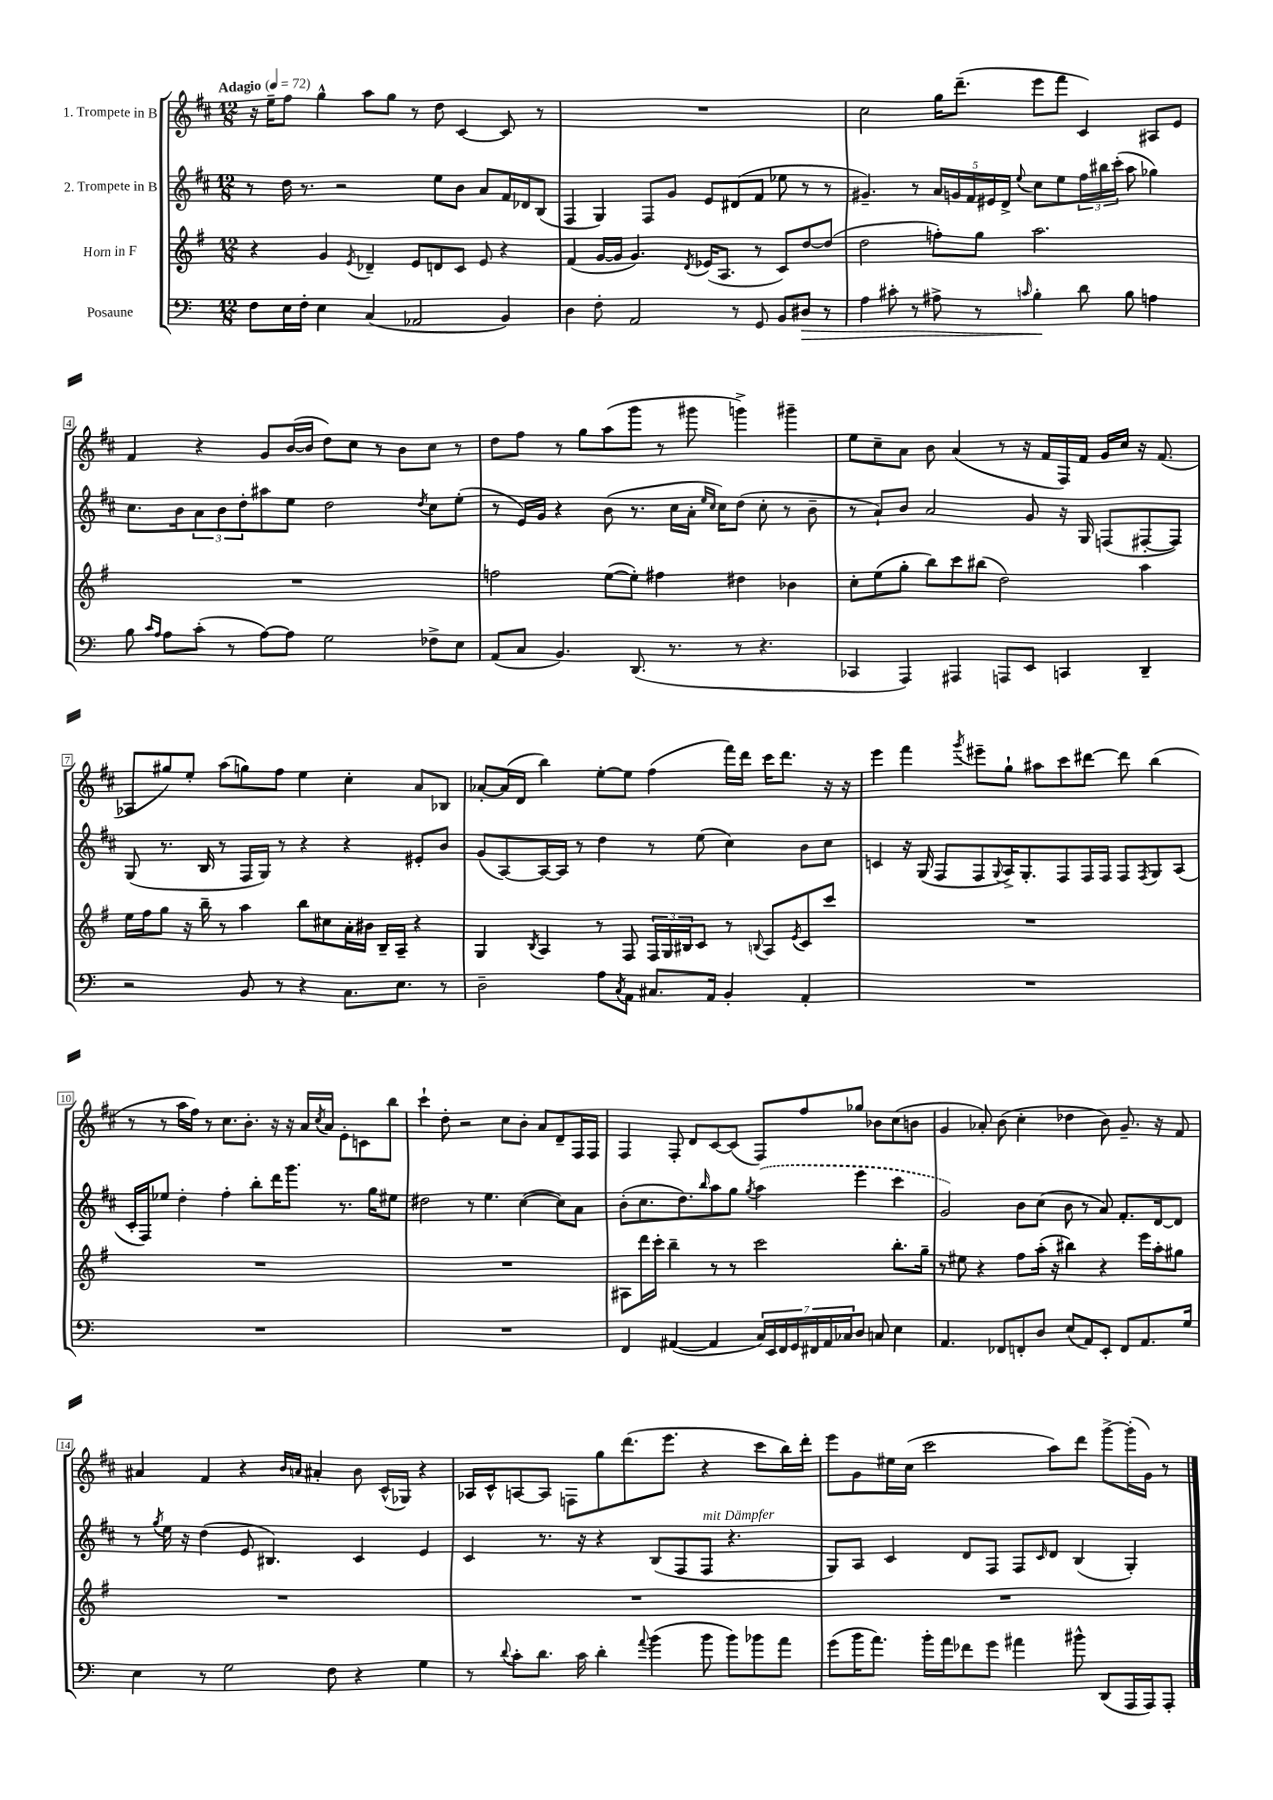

**kern	**dynam	**kern	**kern	**kern
*part4	*part4	*part3	*part2	*part1
*staff4	*staff4	*staff3	*staff2	*staff1
*I"Posaune	*	*I"Horn in F	*I"2. Trompete in B	*I"1. Trompete in B
*clefF4	*	*clefG2	*clefG2	*clefG2
*k[]	*	*k[f#]	*k[f#c#]	*k[f#c#]
*M12/8	*	*M12/8	*M12/8	*M12/8
*MM72	*	*MM72	*MM72	*MM72
=1	=1	=1	=1	=1
!	!	!	!	!LO:TX:a:B:t=Adagio
8F\L	.	4r	8r	16r
.	.	.	.	16ee~\KL
16E\L	.	.	16dd\	8ff#\J
16F'\JJ	.	.	8.r	.
4E\	.	4g/	.	4gg^^\
.	.	.	2r	.
.	.	8qe/	.	.
(4C/	.	4d-X~/	.	8aa\L
.	.	.	.	8gg\J
2AA-X/	.	8e/L	.	8r
.	.	8dn/	8ee\L	8dd\
.	.	8c/J	8b\J	[4c#/
.	.	8e/	8a/L	.
4BB/)	.	4r	16f#/L	8c#/]
.	.	.	16d-X/J	.
.	.	.	(8B/J	8r
=2	=2	=2	=2	=2
4D\	.	(4f#/	4F#/	1.r
8F'\	.	[16g/LL	4G/)	.
.	.	16g/JJ]	.	.
2AA/	.	4.g/)	.	.
.	.	.	8F#/L	.
.	.	.	8g/J	.
.	.	8qd/	.	.
.	.	(16e-X/KL	8e/L	.
.	.	8.A/J	.	.
8r	.	.	(8d#X/	.
8GG/	.	8r	8f#/J	.
8BB/L	.	8c/L)	8ee-X\	.
!	!LO:HP:b	!	!	!
8D#X/J	>	[8dd/	8r	.
8r	.	(8dd/J]	8r	.
=3	=3	=3	=3	=3
4A\	.	2dd\	4.g#X~/)	2cc#\
8c#X'\	.	.	.	.
8r	.	.	8r	.
8A#X^\	.	8ffn'\L)	20a/LL	16gg\KL
.	.	.	20gn/	.
.	.	.	.	(8.ddd~\J
.	.	.	20f#/	.
8r	.	8gg\J	.	.
.	.	.	20e#X/	.
.	.	.	20d^/JJ	.
16qqcn/	.	.	8qqee/	.
4B'\	.	2.aa\	8cc#\L	8eee\L
.	.	.	8ee\	8fff#\J
8d\	]	.	24ff#\L	4c#/)
.	.	.	24bb#X\	.
.	.	.	(24ccc#'\JJ	.
8B\	.	.	8aa\	.
4An\	.	.	4gg-X\)	8A#X/L
.	.	.	.	8e/J
!!LO:LB:g=z
=4	=4	=4	=4	=4
8B\	.	1.r	8.cc#\L	4f#/
16qqc/LL	.	.	.	.
16qqA/JJ	.	.	.	.
8A\L	.	.	.	.
.	.	.	16b\k	.
(8c'\J	.	.	12a\	4r
.	.	.	12b\	.
8r	.	.	.	.
.	.	.	12dd'\	.
[8A\L)	.	.	8aa#X\	8g/L
8A\J]	.	.	8ee\J	([16b/L
.	.	.	.	16b/JJ]
2G\	.	.	2dd\	8dd\L)
.	.	.	.	8cc#\J
.	.	.	.	8r
.	.	.	.	8b\L
.	.	.	8qdd/	.
8F-X^\L	.	.	8cc#\L	8cc#\J
8E\J	.	.	(8ee'\J	8r
=5	=5	=5	=5	=5
(8AA/L	.	2ffn\	8r	8dd\L
8C/J	.	.	16e/LL)	8ff#\J
.	.	.	16g/JJ	.
4.BB/)	.	.	4r	8r
.	.	.	.	8gg\L
.	.	([8ee\L	(8b\	(8aa\
(8.DD/	.	8ee'\J])	8.r	8ggg\J
.	.	4ff#X\	.	8r
8.r	.	.	16cc#\LL	.
.	.	.	16a'\JJ	8ggg#X\
.	.	.	16qqee/LL	.
.	.	.	16qqcc#/JJ	.
.	.	.	16cc#\KL)	.
8r	.	4dd#X\	(8dd\J	4gggn^\)
4.r	.	.	8cc#'\	.
.	.	4b-X\	8r	4ggg#X~\
.	.	.	8b~\	.
=6	=6	=6	=6	=6
4CC-X/	.	8cc'\L	8r	8ee\L
.	.	(8ee\	8a`/L)	8cc#~\
4AAA/)	.	8gg'\J	8b/J	8a\J
.	.	8bb\L)	2a/	8b\
4AAA#X/	.	8ccc\	.	(4a/
.	.	(8bb#X\J	.	.
8AAAn/L	.	2dd\)	.	8r
8EE/J	.	.	8g/	16r
.	.	.	.	16f#/LL
4CCn/	.	.	16r	16F#/)
.	.	.	16G/	16f#/JJ
.	.	.	(8Fn/L	16g/LL
.	.	.	.	16cc#/JJ
4DD~/	.	4aa\	[8F#X'/	16r
.	.	.	.	(8.f#/
.	.	.	8F#/J])	.
!!LO:LB:g=z
=7	=7	=7	=7	=7
2r	.	16ee\LL	(8G/	8A-X/L
.	.	16ff#\J	.	.
.	.	8gg\J	8.r	8gg#X/)
.	.	16r	.	8ee'/J
.	.	16bb~\	16B/	.
.	.	8r	8r	(8aa\L
8BB/	.	4aa\	16F#/LL	8ggn\)
.	.	.	16G/JJ)	.
8r	.	.	8r	8ff#\J
4r	.	8bb\L	4r	4ee\
.	.	8cc#X\	.	.
8.C\L	.	16a'\L	4r	4cc#'\
.	.	16b#X\JJ	.	.
.	.	16B~/LL	.	.
8.E\J	.	16A~/JJ	.	.
.	.	4r	8e#X'/L	8a/L
8r	.	.	8b/J	8B-X/J
=8	=8	=8	=8	=8
2D~\	.	4G/	(8g/L	[8a-X'/L
.	.	.	[8A/)	(16a-/L]
.	.	.	.	16d/JJ
.	.	8qB/	.	.
.	.	4A/	16A/L_	4bb\)
.	.	.	16A/JJ]	.
.	.	.	8r	.
8A\L	.	8r	4dd\	[8ee'\L
8qC/	.	.	.	.
8AA\J	.	8F#/	.	8ee\J]
8.C#X/L	.	24F#/LL	8r	(4ff#\
.	.	24G/	.	.
.	.	24B#X/J	.	.
.	.	8c/J	(8ee\	.
16AA/Jk	.	.	.	.
4BB'/	.	8r	4cc#\)	16fff#\LL)
.	.	.	.	16ddd\JJ
.	.	8qqBn/	.	.
.	.	8A/L	.	16ccc#\KL
.	.	.	.	8.ddd\J
.	.	8qe/	.	.
4AA'/	.	8c/	8b\L	.
.	.	8ccc/J	8cc#\J	16r
.	.	.	.	16r
=9	=9	=9	=9	=9
1.r	.	1.r	4cn/	4eee\
.	.	.	16r	4fff#\
.	.	.	(16G/	.
.	.	.	8F#/L	.
.	.	.	.	8qggg/
.	.	.	8F#/	8eee#X~\L
.	.	.	8qqG/	.
.	.	.	16A^/K)	8gg`\J
.	.	.	8.G'/	.
.	.	.	.	8aa#X\L
.	.	.	8F#/	8ccc#\
.	.	.	16F#/L	[8ddd#X\J
.	.	.	16F#/JJ	.
.	.	.	8F#/L	8ddd#\]
.	.	.	8qF#/	.
.	.	.	8G/	(4bb\
.	.	.	(8A/J	.
!!LO:LB:g=z
=10	=10	=10	=10	=10
1.r	.	1.r	16c#'/LL	8r
.	.	.	16F#/J)	.
.	.	.	8ee-X/J	8r
.	.	.	4dd'\	16aa\LL
.	.	.	.	16ff#\JJ)
.	.	.	.	8r
.	.	.	4ff#'\	8.cc#\L
.	.	.	.	8.b'\J
.	.	.	8bb'\L	.
.	.	.	16ddd\K	16r
.	.	.	8.ggg\J	16r
.	.	.	.	16a/LL
.	.	.	.	8qcc#/
.	.	.	.	16a/JJ
.	.	.	8.r	8e'\L
.	.	.	.	8cn\
.	.	.	16gg\KL	.
.	.	.	8ee#X\J	8bb\J
=11	=11	=11	=11	=11
1.r	.	1.r	2dd#X\	4ccc#`\
.	.	.	.	8dd'\
.	.	.	.	2r
.	.	.	8r	.
.	.	.	4.ee\	.
.	.	.	.	8cc#\L
.	.	.	([4cc#\	8b'\J
.	.	.	.	8a/L
.	.	.	8cc#\L])	8d~/
.	.	.	8a\J	16F#/L
.	.	.	.	16F#/JJ
=12	=12	=12	=12	=12
4FF/	.	8A#X\L	(8b'\L	4F#/
.	.	16ddd\L	8.cc#\	.
.	.	16ccc'\JJ	.	.
([4AA#X/	.	4bb~\	.	8F#'/
.	.	.	8.dd\)	.
.	.	.	.	8d/L
.	.	.	16qqbb/	.
4AA#/]	.	8r	8aa\	[8c#/
.	.	8r	8gg\J	(8c#/J]
.	.	.	8qgg/	.
28C/LL)	.	2ccc\	(4aa\	8F#/L)
28EE/	.	.	.	.
28FF/	.	.	.	.
28GG/	.	.	.	.
.	.	.	.	8ff#/
28FF#X/	.	.	.	.
28AA#/	.	.	.	.
28C-X/J	.	.	.	.
8D/J	.	.	4eee\	8gg-X/J
8Cn/	.	.	.	8b-X\L
4E\	.	8.bb'\L	4ccc#\	(8cc#\
.	.	.	.	8bn\J
.	.	16gg~\Jk	.	.
=13	=13	=13	=13	=13
4.AA/	.	8r	2g/)	4g/
.	.	8ee#X\	.	.
.	.	4r	.	8a-X'/)
8FF-X/L	.	.	.	(8b\
8FFn'/	.	8ff#\L	8b\L	4cc#'\
8D/J	.	(16aa'\Jk	(8cc#\J	.
.	.	16r	.	.
(8E/L	.	4bb#X\)	8b\	4dd-X\
8AA/)	.	.	8r	.
8EE'/J	.	4r	8a/)	8b\)
8FF/L	.	.	8.f#'/L	8.g~/
8.AA/	.	16eee\LL	.	.
.	.	16aa'\J	[16d/k	16r
.	.	8gg#X\J	8d/J]	8f#/
16G/Jk	.	.	.	.
!!LO:LB:g=z
=14	=14	=14	=14	=14
4E\	.	1.r	8r	4a#X/
.	.	.	8qgg/	.
.	.	.	16ee\	.
.	.	.	16r	.
8r	.	.	(4dd\	4f#/
2G\	.	.	.	.
.	.	.	8e/	4r
.	.	.	4.B#X/)	.
.	.	.	.	16qqb/LL
.	.	.	.	16qqan/JJ
.	.	.	.	4a#X'/
8F\	.	.	.	.
4r	.	.	4c#/	8b\
.	.	.	.	(16c#^^/LL
.	.	.	.	16G-X/JJ)
4G\	.	.	4e/	4r
=15	=15	=15	=15	=15
8r	.	1.r	4c#/	16A-X/LL
.	.	.	.	16c#^^/J
8qqd/	.	.	.	.
8c'\L	.	.	.	[8An/
8.d\J	.	.	8.r	8A/J]
.	.	.	.	8Fn\L
16c\	.	.	16r	.
4d'\	.	.	4r	8gg\
.	.	.	.	(8.ddd\
8qqa/	.	.	.	.
(4b\	.	.	(8B/L	.
.	.	.	.	8.eee\J
.	.	.	8F#/	.
!	!	!	!LO:TX:a:i:t=mit Dämpfer	!
8b\	.	.	8F#/J	4r
8b\L)	.	.	4.r	.
8b-X\	.	.	.	8ccc#\L
8a\J	.	.	.	16bb\L)
.	.	.	.	16ddd'\JJ
=16	=16	=16	=16	=16
(8g\L	.	1.r	8G/L)	8eee\L
16b\K	.	.	8A/J	8g\
8.a\J)	.	.	.	.
.	.	.	4c#/	16ee#X\L
.	.	.	.	(16cc#\JJ
16b'\LL	.	.	.	2ccc#\
16a\J	.	.	.	.
8f-X\	.	.	8d/L	.
8g\J	.	.	8F#/J	.
4a#X\	.	.	8F#/L	.
.	.	.	16qqc#/	.
.	.	.	8d/J	8aa\L)
8b#X^^\	.	.	(4B/	8ddd\J
(8DD/L	.	.	.	[8ggg^\L
16AAA/L	.	.	4G'/)	(16ggg'\L]
16AAA/J)	.	.	.	16g\JJ)
8AAA'/J	.	.	.	8r
==	==	==	==	==
*-	*-	*-	*-	*-
